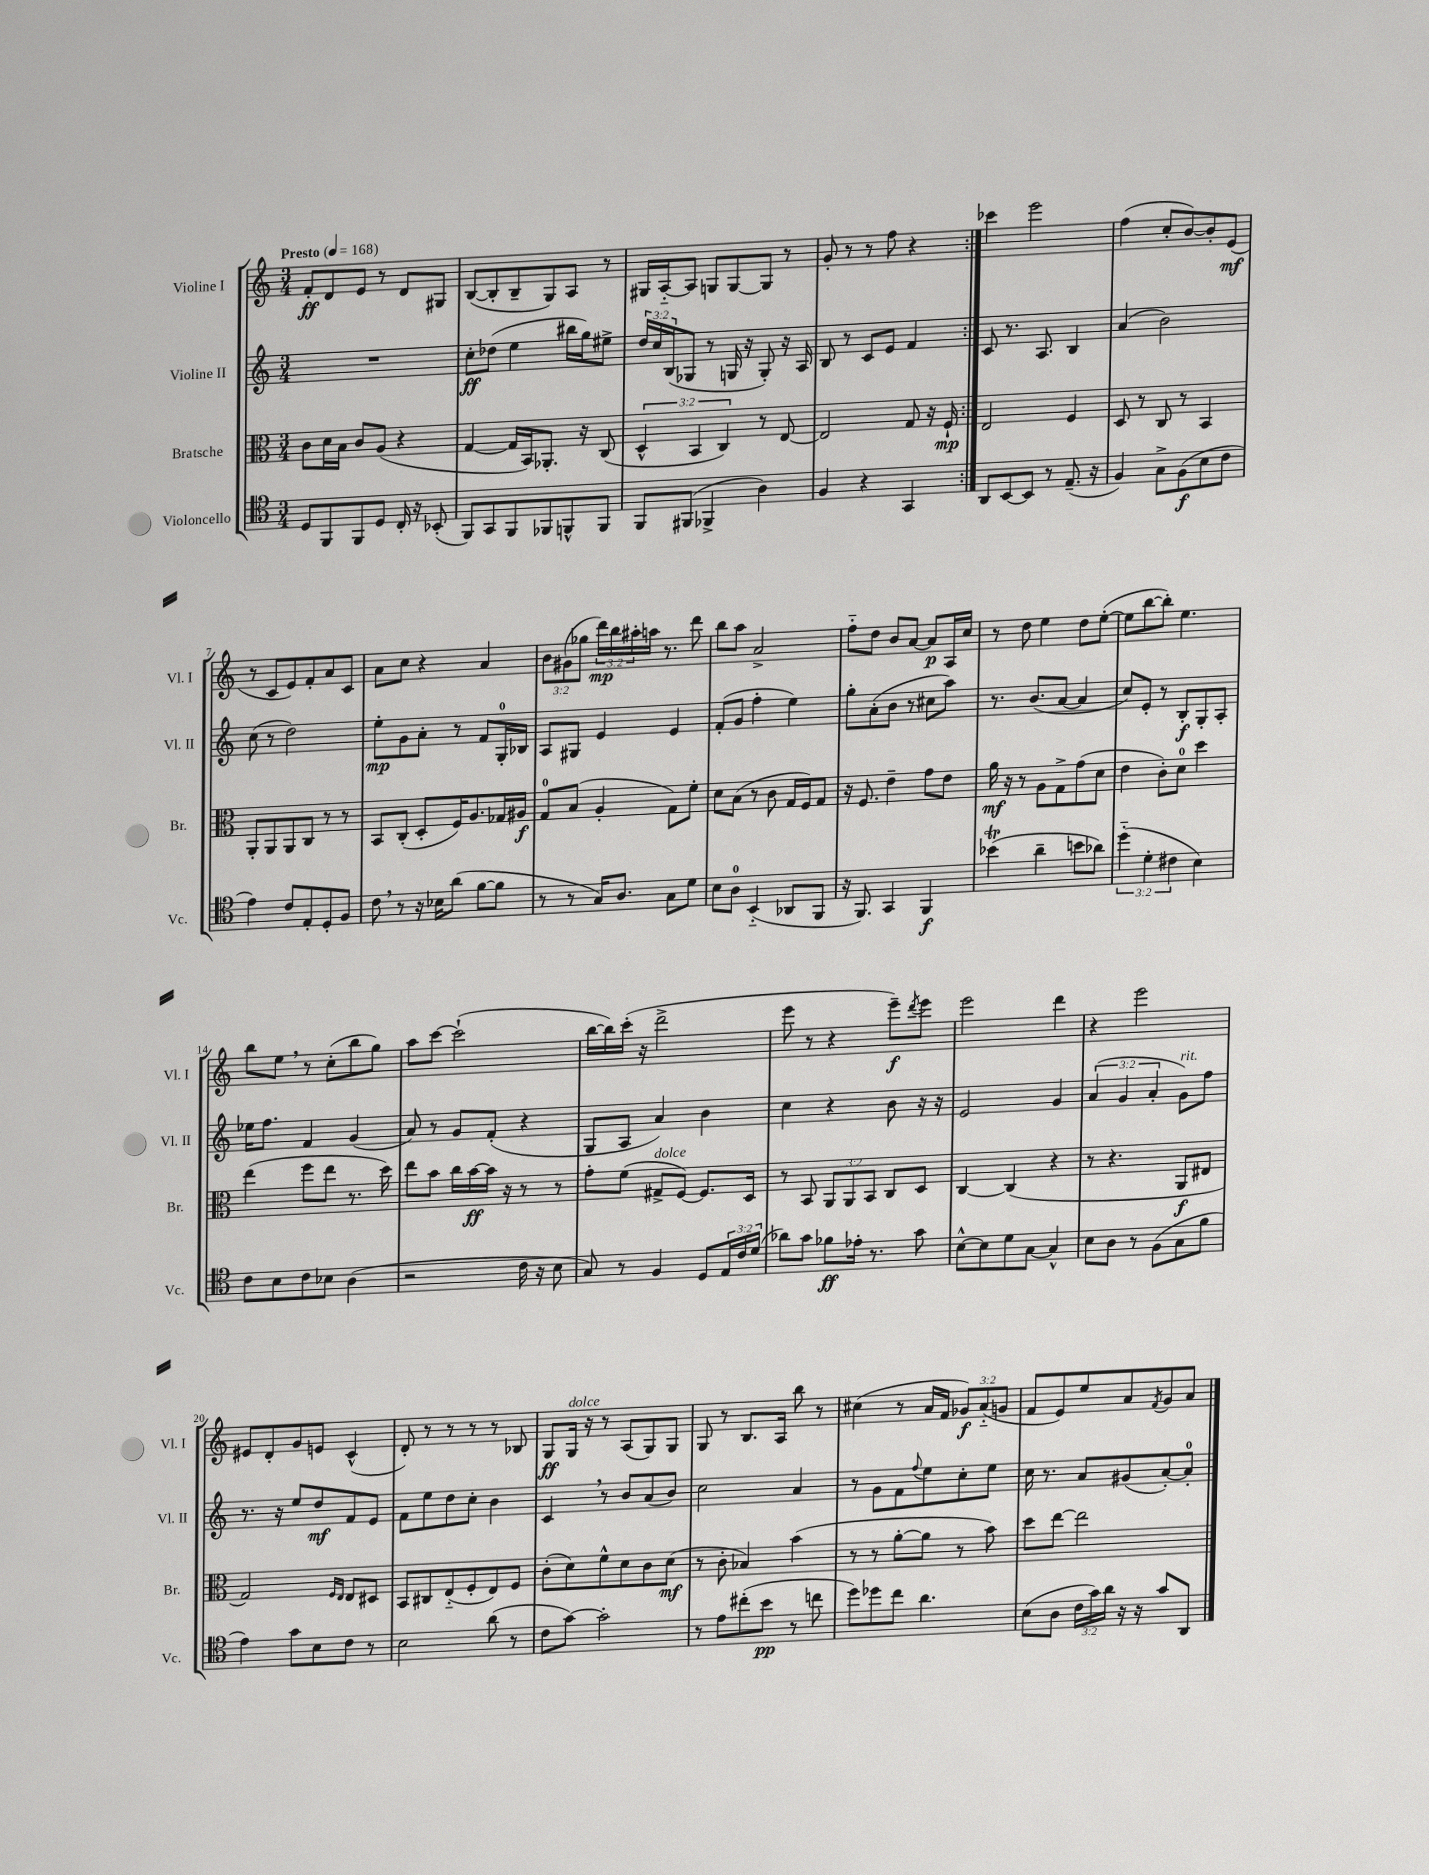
<<
\new StaffGroup <<
\new Staff = "s0" \with { instrumentName = "Violine I" shortInstrumentName = "Vl. I" } {
    \clef treble \key c \major \numericTimeSignature \time 3/4 \override Staff.TupletNumber.text = #tuplet-number::calc-fraction-text \tempo "Presto" 4 = 168
    \repeat volta 2 { f'8-.\ff d'8 e'8 r8 d'8 gis8 |
    b8~( b8-. b8-- g8) a8 r8 |
    gis16 a16~-_ a8 g8 g8~ g8 r8 |
    g'8-. r8 r8 f''8 r4 | }
    ces'''4 e'''2 |
    f''4( c''8-. b'8~) b'8-. e'8\mf( |
    r8 c'8 e'8) f'8-. a'8 c'8 |
    a'8 c''8 r4 a'4 |
    \tuplet 3/2 { b'8 gis'8( ges''8 } \tuplet 3/2 { d'''16\mp) b''16 ais''16-. } a''16 r8. d'''8 |
    b''8 a''8 a'2-> |
    f''8-_ d''8 b'8 a'8~ a'8\p a16 c''16 |
    r8 d''8 e''4 d''8 e''8~-.( |
    e''8 b''8~ b''8-.) e''4. |
    b''8 e''8 \breathe r8 c''8-.( b''8 g''8) |
    a''8 c'''8~ c'''2-!( |
    b''16~ b''16) c'''16-.( r16 d'''2-> |
    e'''8 r8 r4 e'''8--\f) \acciaccatura { d'''8 } e'''8 |
    e'''2 d'''4 |
    r4 e'''2 |
    eis'8 d'8-. g'8 e'8 c'4-^( |
    d'8-.) r8 r8 r8 r8 bes8 |
    g8\ff g16^\markup { \italic "dolce" } r16 r8 a8( g8) g8 |
    g8 r8 b8. a16 b''8 r8 |
    cis''4( r8 a'16 f'16 \tuplet 3/2 { ges'8\f) a'8-_( g'8 } |
    f'8 e'8) e''8 a'8 \acciaccatura { f'8 } g'8 a'8 \bar "|." |
}
\new Staff = "s1" \with { instrumentName = "Violine II" shortInstrumentName = "Vl. II" } {
    \clef treble \key c \major \numericTimeSignature \time 3/4 \override Staff.TupletNumber.text = #tuplet-number::calc-fraction-text
    \repeat volta 2 { R2. |
    c''8-.\ff des''8( e''4 bis''16 g''16) eis''8-> |
    \tuplet 3/2 { d''16 c''16 b16( } ges8 r8 g16 r16 g8-.) r16 a16 |
    b8 r8 c'8 e'8 f'4 | }
    c'8 r8. a8. b4 |
    a'4( b'2) |
    c''8( r8 d''2) |
    e''8-.\mp g'8 a'8-. r8 f'8 g16-0-. bes16 |
    a8 gis8 e'4 e'4 |
    f'8-.( g'8 f''4-. e''4) |
    g''8-. a'8-.( b'8 r8 cis''8 a''8) |
    r8. b'8.( a'8~ a'4 |
    c''8) e'8-. r8 b8-.\f g8-. a8-. |
    ees''16 f''8. f'4 g'4( |
    a'8) r8 g'8 f'8-.( r4 |
    g8 a8 a'4) b'4 |
    c''4 r4 b'8 r16 r16 |
    e'2 g'4 |
    \tuplet 3/2 { a'4( g'4 a'4-. } g'8^\markup { \italic "rit." }) f''8 |
    r8. r16 e''8 d''8\mf f'8 e'8 |
    f'8 e''8 d''8 c''8-. b'4 |
    c'4 \breathe r8 b'8 a'8( b'8) |
    c''2 a'4 |
    r8 g'8 f'8 \appoggiatura { f''8 } e''8 c''8-. e''8 |
    c''16 r8. a'8 gis'8( a'8~-.) a'8-0-. \bar "|." |
}
\new Staff = "s2" \with { instrumentName = "Bratsche" shortInstrumentName = "Br." } {
    \clef alto \key c \major \numericTimeSignature \time 3/4 \override Staff.TupletNumber.text = #tuplet-number::calc-fraction-text
    \repeat volta 2 { c'8 d'16 b16 c'8 a8( r4 |
    g4~ g16 b,16) aes,8.-. r16 c8( |
    \tuplet 3/2 { d4-^ b,4 c4) } r8 e8~ |
    e2 g8 r16 f16-!\mp | }
    e2 f4 |
    d8 r8 c8 r8 b,4 |
    a,8-. a,8 a,8 c8 r8 r8 |
    b,8 c8-.( d8-. f16) a8. ges16 ais16\f |
    g8-0 b8( a4-. g8) f'8-. |
    d'8 b8( r8 c'8 g16 f16) g8 |
    r16 f8. e'4-- g'8 e'8 |
    a'16\mf r16 r8 a8 g8-> g'8( d'8 |
    e'4 c'8-.) d'8-0 d''4 |
    e''4( f''8 e''8 r8. d''16) |
    e''8 b'8 c''16 b'16~\ff b'16 r16 r8 r8 |
    g'8-. f'8( gis8->^\markup { \italic "dolce" } f8~) f8. d16 |
    r8 b,8 \tuplet 3/2 { a,8 a,8 b,8 } c8 d8 |
    c4~ c4( r4 |
    r8 r4. a,8\f eis8 |
    g2) \grace { f16 e16 } e8 dis8 |
    b,8 cis8 e8-_( f8-. e8) f8 |
    c'8-.( d'8) f'8-^ d'8 c'8 d'8\mf( |
    r8 c'8-. bes4) b'4( |
    r8 r8 a'8~-. a'8 r8 b'8) |
    d''8 e''8~ e''2 \bar "|." |
}
\new Staff = "s3" \with { instrumentName = "Violoncello" shortInstrumentName = "Vc." } {
    \clef tenor \key c \major \numericTimeSignature \time 3/4 \override Staff.TupletNumber.text = #tuplet-number::calc-fraction-text
    \repeat volta 2 { d8 f,8 f,8 d8 c16-. r16 bes,8-.( |
    f,8) g,8 f,8 fes,8 f,8-^ f,8 |
    f,8 fis,8( fes,4-> a4) |
    f4 r4 g,4 | }
    a,8 b,8~ b,8 r8 e8.--( r16 |
    f4) g8-> f8\f( b8 c'8 |
    e'4) c'8 e8-. d8-. f8 |
    c'8 \breathe r8 r16 bes16 a'8( f'8~ f'8 |
    r8 r8 g16) a8. g8 d'8 |
    b8 a8-0 b,4-_( aes,8 f,8 |
    r16 f,8.) g,4 f,4\f |
    bes'4\trill( a'4-- b'8 aes'8) |
    \tuplet 3/2 { d''4-_( d'4-. cis'4 } b4) |
    c'8 b8 c'8 bes8 a4( |
    r2 c'16 r16 b8 |
    g8) r8 f4 d8 \tuplet 3/2 { e16 c'16 d'16( } |
    aes'8) g'8 fes'8\ff ees'16-. r8. g'8 |
    b8~-^ b8 d'8 g8~ g4-^ |
    b8 a8 r8 f8( g8 f'8 |
    e'4) g'8 b8 c'8 r8 |
    b2 a'8( r8 |
    c'8 g'8~) g'2-. |
    r8 e'8 cis''8-.( b'8\pp r8 c''8 |
    d''8) des''8 c''8 a'4. |
    b8( a8 \tuplet 3/2 { c'16 g'16) a'16 } r16 r16 g'8 a,8 \bar "|." |
}
>>
>>
